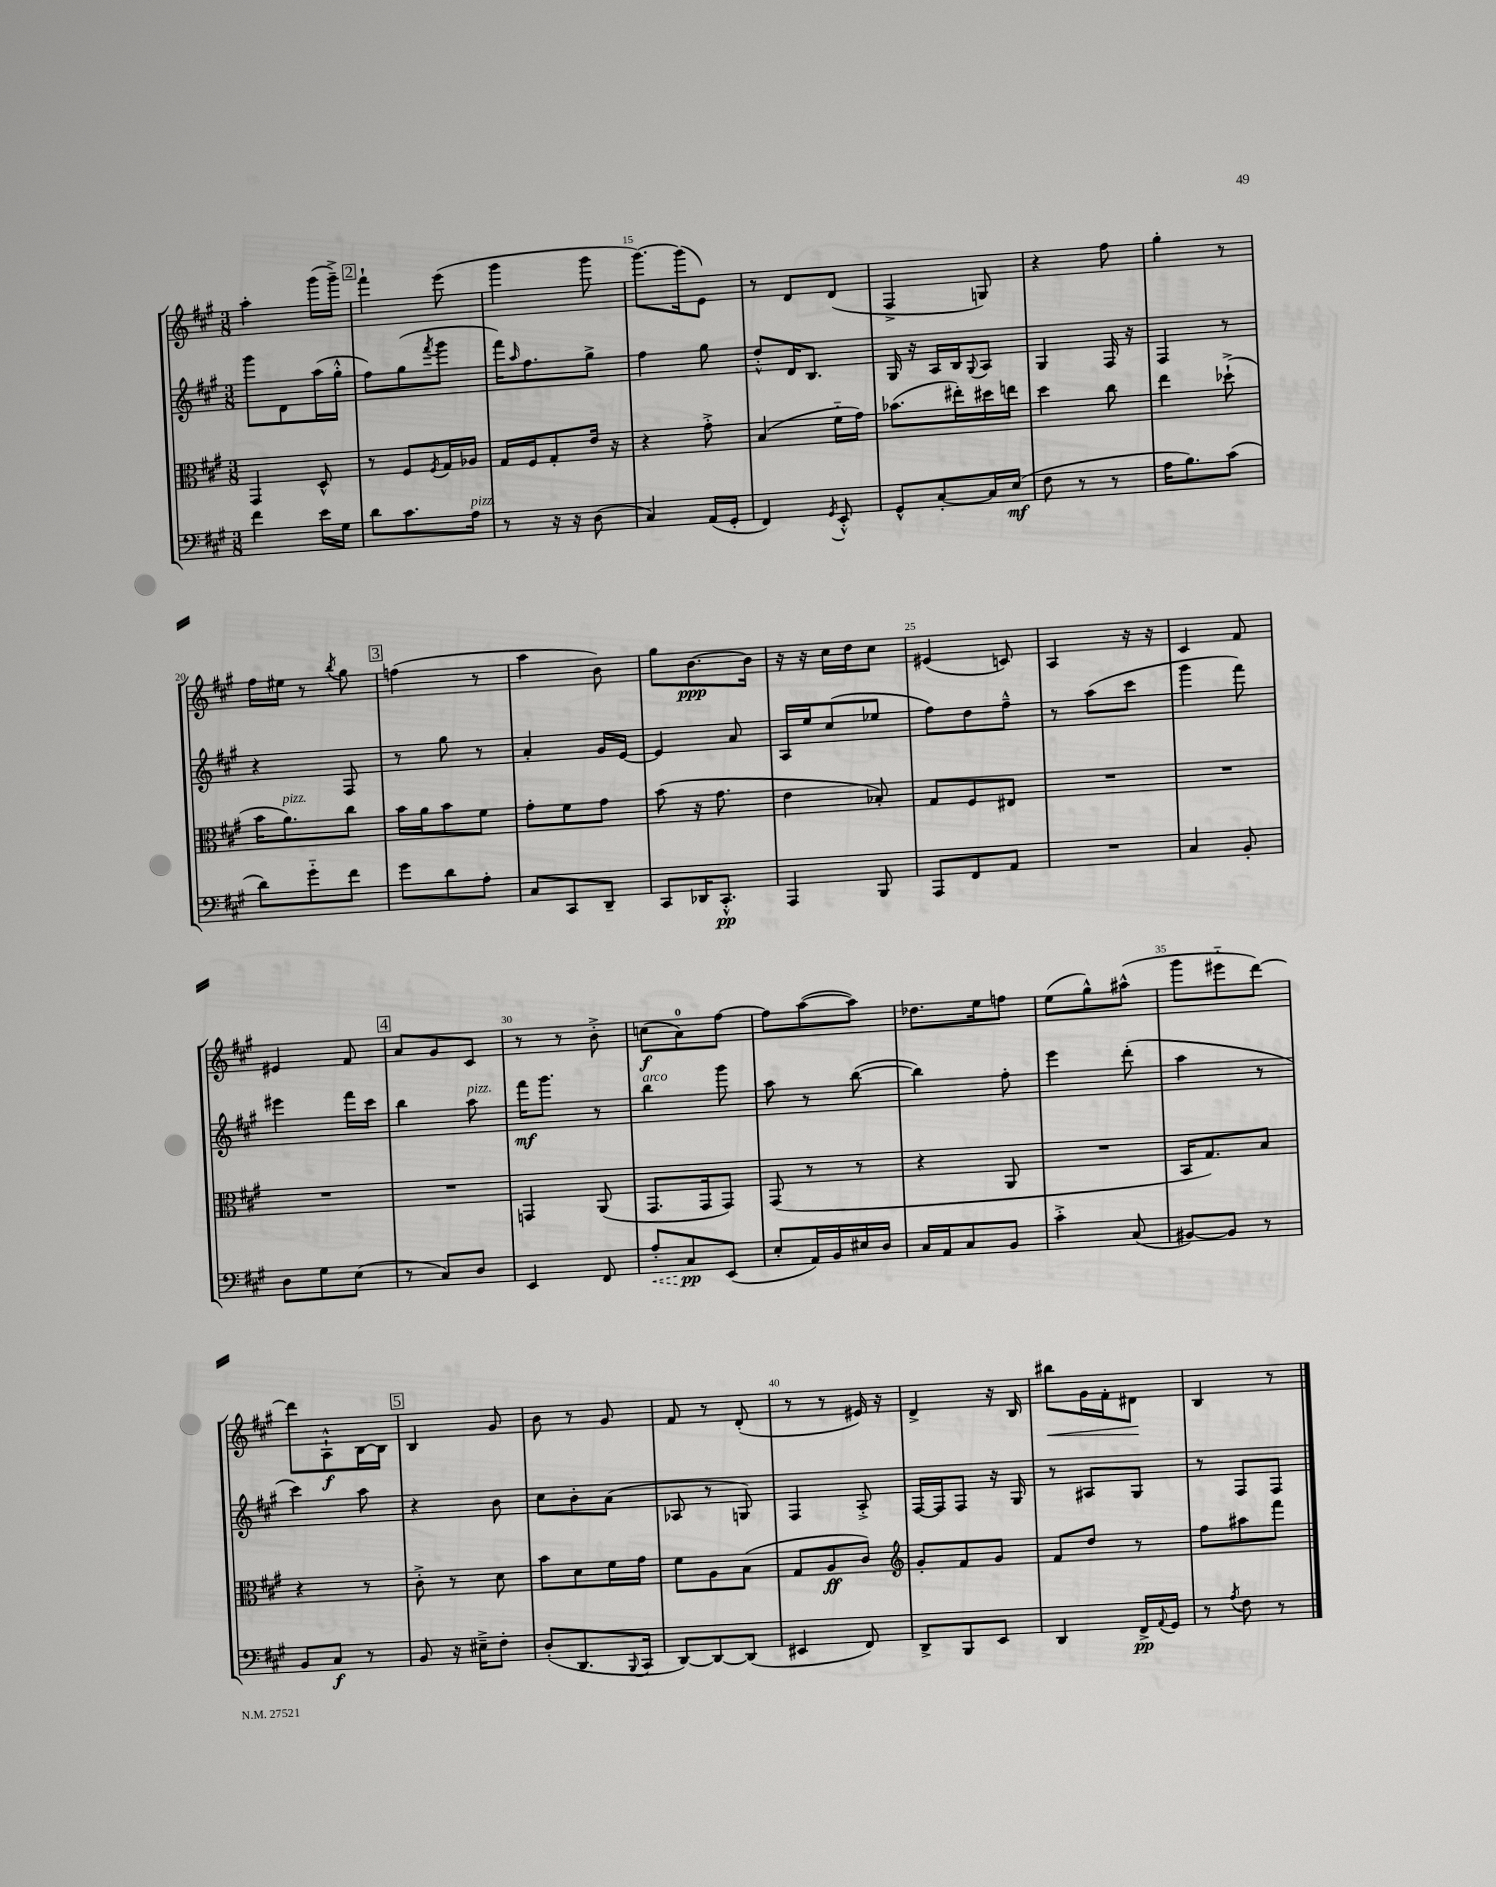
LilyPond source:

<<
\new StaffGroup <<
\new Staff = "s0" {
    \clef treble \key a \major \numericTimeSignature \time 3/8
    a''4-. gis'''16( gis'''16--->) |
    \mark \markup { \box "2" } fis'''4-! e'''8( |
    gis'''4 gis'''8 |
    gis'''8.~) gis'''16( e'8) |
    r8 d'8 d'8( |
    fis4-> g8) |
    r4 fis''8 |
    gis''4-. r8 |
    fis''16 eis''16 r8 \acciaccatura { b''8 } gis''8 |
    \mark \markup { \box "3" } f''4( r8 |
    a''4 b'8) |
    gis''8 b'8.~\ppp b'16 |
    r16 r16 cis''16 d''16 cis''8 |
    eis'4( c'8) |
    a4 r16 r16 |
    cis'4 fis'8 |
    eis'4 fis'8 |
    \mark \markup { \box "4" } a'8 gis'8 cis'8 |
    r8 r8 b'8-.-> |
    c''8\f( a'8-0) fis''8~ |
    fis''8 a''8~( a''8) |
    des''8. e''16 f''8 |
    e''8( gis''8-^) ais''8-^( |
    gis'''8 eis'''8-_ d'''8~) |
    d'''8 a8-!-^\f b16~ b16 |
    \mark \markup { \box "5" } b4 gis'8 |
    b'8 r8 gis'8 |
    fis'8 r8 d'8-.( |
    r8 r8 eis'16) r16 |
    d'4-> r16 b16 |
    bis''8\< gis'16 fis'16-. dis'8\! |
    b4 r8 \bar "|." |
}
\new Staff = "s1" {
    \clef treble \key a \major \numericTimeSignature \time 3/8
    gis'''8 d'8 a''16( gis''16-.-^ |
    \mark \markup { \box "2" } fis''8) gis''8( \acciaccatura { fis'''8 } gis'''8 |
    fis'''16) \grace { a''16 } fis''8. gis''8-> |
    fis''4 gis''8 |
    d''8-.-^ d'16 b8. |
    gis16 r16 a16 b16 \appoggiatura { gis8 } a8 |
    gis4 fis16 r16 |
    fis4 r8 |
    r4 fis8 |
    \mark \markup { \box "3" } r8 gis''8 r8 |
    a'4-. gis'16 e'16~ |
    e'4 a'8 |
    a16 e''16 cis''8( ees''8 |
    fis''8) d''8 fis''8---^ |
    r8 a''8( cis'''8 |
    gis'''4 fis'''8) |
    eis'''4 fis'''16 cis'''16 |
    \mark \markup { \box "4" } b''4 a''8^\markup { \italic "pizz." } |
    fis'''16\mf gis'''8. r8 |
    b''4^\markup { \italic "arco" } gis'''8 |
    a''8 r8 b''8~( |
    b''4) fis''8-. |
    e'''4 d'''8-.( |
    a''4 r8 |
    cis'''4) a''8 |
    \mark \markup { \box "5" } r4 b'8 |
    cis''8 b'8-. a'8( |
    aes8 r8 g8) |
    fis4 a8-.-> |
    fis16~ fis16 fis8 r16 gis16 |
    r8 ais8 gis8 |
    r8 fis8 fis8 \bar "|." |
}
\new Staff = "s2" {
    \clef alto \key a \major \numericTimeSignature \time 3/8
    gis,4 d8-^ |
    \mark \markup { \box "2" } r8 fis8 \acciaccatura { fis8 } gis16 aes16 |
    gis16 fis16 gis8-. e'16 r16 |
    r4 gis'8-.-> |
    b4( fis'16-_ gis'16) |
    bes'8.( eis''16-.) dis''16 e''16 |
    d''4 cis''8 |
    e''4 des''8-!->( |
    b'16 a'8.^\markup { \italic "pizz." }) cis''8 |
    \mark \markup { \box "3" } b'16 a'16 b'8 fis'8 |
    gis'8-. fis'8 gis'8 |
    b'8( r16 gis'8. |
    e'4 bes8-.) |
    gis8 fis8 eis8 |
    R4. |
    R4. |
    R4. |
    \mark \markup { \box "4" } R4. |
    g,4 a,8( |
    gis,8. gis,16 gis,8) |
    gis,8( r8 r8 |
    r4 a,8 |
    R4. |
    b,16 gis8.) b8 |
    r4 r8 |
    \mark \markup { \box "5" } cis'8-.-> r8 d'8 |
    b'8 d'8 fis'16 gis'16 |
    fis'8 a8 b8( |
    gis8 a8\ff cis'8) |
    \clef treble gis'8-. fis'8 gis'8 |
    fis'8 d''8 r8 |
    fis''8 ais''8 fis'''8 \bar "|." |
}
\new Staff = "s3" {
    \clef bass \key a \major \numericTimeSignature \time 3/8
    fis'4 e'16 gis16 |
    \mark \markup { \box "2" } d'8 cis'8. a16^\markup { \italic "pizz." } |
    r8 r16 r16 d8( |
    cis4) a,16( gis,16-. |
    fis,4) \acciaccatura { gis,8 } e,8-.-^ |
    gis,8-^ cis8~-. cis16 e16\mf( |
    fis8 r8 r8 |
    a16 b8.) cis'8( |
    d'8) gis'8-_ fis'8 |
    \mark \markup { \box "3" } gis'8 d'8 a8-. |
    cis8 cis,8 d,8-- |
    cis,8 des,16 cis,8.-.-^\pp |
    a,,4 b,,8 |
    a,,8 fis,8 a,8 |
    R4. |
    cis4 b,8-. |
    d8 gis8 e8( |
    \mark \markup { \box "4" } r8 cis8) d8 |
    e,4 fis,8 |
    \once \override Hairpin.style = #'dashed-line a8-.\< cis8\pp\! e,8( |
    e8-. a,16) b,16 eis16 d16 |
    cis16 a,16 cis8 b,8 |
    cis'4-.-> cis8( |
    bis,8~) bis,8 r8 |
    b,8 cis8\f r8 |
    \mark \markup { \box "5" } b,8 r16 eis16---> fis8-. |
    d8-.( d,8. \appoggiatura { b,,8 } cis,16 |
    d,8~) d,8~ d,8( |
    eis,4 fis,8) |
    d,8-> b,,8 e,8 |
    d,4 fis,16->\pp \appoggiatura { a,8 } gis,16 |
    r8 \acciaccatura { a8 } fis8 r8 \bar "|." |
}
>>
>>
\layout { \context { \Score currentBarNumber = #12 \override BarNumber.break-visibility = ##(#f #t #t) barNumberVisibility = #(every-nth-bar-number-visible 5) } }
